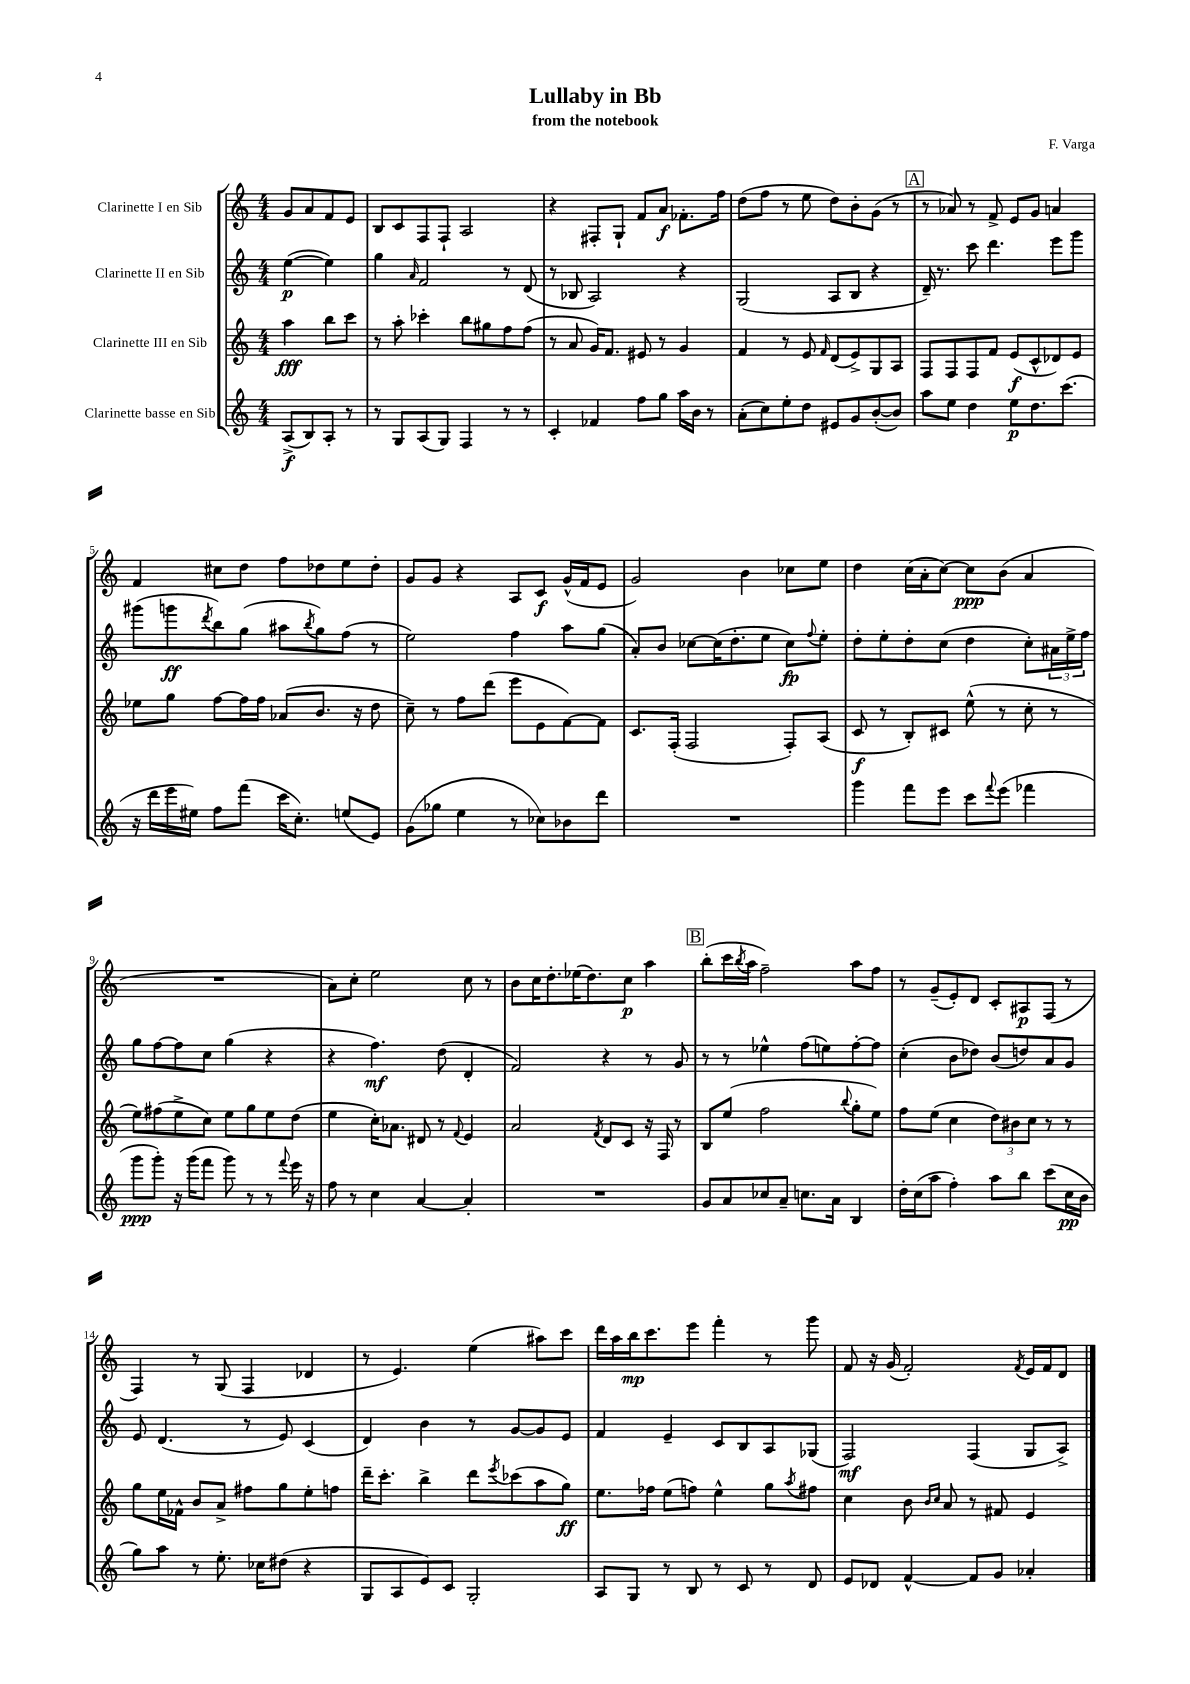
\header { title = "Lullaby in Bb" composer = "F. Varga" subtitle = "from the notebook" }
<<
\new StaffGroup <<
\new Staff = "s0" \with { instrumentName = "Clarinette I en Sib" } {
    \clef treble \key c \major \numericTimeSignature \time 4/4 \partial 2
    g'8 a'8 f'8 e'8 |
    b8 c'8 f8 f8-! a2 |
    r4 fis8-. g8-! f'8 a'8\f fes'8.-. f''16 |
    d''8( f''8 r8 e''8 d''8) b'8-. g'8( r8 |
    \mark \markup { \box "A" } r8 aes'8) r8 f'8-> e'8 g'8 a'4 |
    f'4 cis''8 d''8 f''8 des''8 e''8 des''8-. |
    g'8 g'8 r4 a8 c'8\f g'16-^( f'16 e'8 |
    g'2) b'4 ces''8 e''8 |
    d''4 c''16( a'16-. c''8~) c''8\ppp b'8( a'4 |
    R1 |
    a'8) c''8-. e''2 c''8 r8 |
    b'8 c''16 d''8.-. ees''16( d''8.) c''8\p a''4 |
    \mark \markup { \box "B" } b''8-.( c'''16 \acciaccatura { b''8 } a''16 f''2--) a''8 f''8 |
    r8 g'8--( e'8-.) d'8 c'8-. ais8\p f8( r8 |
    f4) r8 g8( f4 des'4 |
    r8 e'4.) e''4( ais''8) c'''8 |
    d'''16 a''16 b''16\mp c'''8. e'''8 f'''4-. r8 g'''8 |
    f'8 r16 g'16( f'2-.) \acciaccatura { f'8 } e'16 f'16 d'8 \bar "|." |
}
\new Staff = "s1" \with { instrumentName = "Clarinette II en Sib" } {
    \clef treble \key c \major \numericTimeSignature \time 4/4 \partial 2
    e''4~\p( e''4) |
    g''4 \grace { a'16 } f'2 r8 d'8( |
    r8 bes8 a2) r4 |
    g2( a8 b8 r4 |
    \mark \markup { \box "A" } d'16--) r8. c'''8 d'''4. e'''8 g'''8 |
    gis'''8( g'''8\ff \acciaccatura { d'''8 } b''8) g''8( ais''8 \acciaccatura { b''8 } g''8) f''8( r8 |
    e''2) f''4 a''8 g''8( |
    a'8-.) b'8 ces''8~ ces''16( d''8.-. e''8 ces''8\fp) \appoggiatura { f''8 } e''8-. |
    d''8-. e''8-. d''8-. c''8( d''4 c''8-.) \tuplet 3/2 { ais'16 e''16-> f''16 } |
    g''8 f''8~ f''8 c''8 g''4( r4 |
    r4 f''4.\mf) d''8( d'4-. |
    f'2) r4 r8 g'8 |
    \mark \markup { \box "B" } r8 r8 ees''4-^ f''8( e''8) f''8~-. f''8 |
    c''4-.( b'8 des''8) b'8( d''8) a'8 g'8 |
    e'8 d'4.( r8 e'8) c'4( |
    d'4) b'4 r8 g'8~ g'8 e'8 |
    f'4 e'4-- c'8 b8 a8 ges8( |
    f2\mf) f4( g8 a8->) \bar "|." |
}
\new Staff = "s2" \with { instrumentName = "Clarinette III en Sib" } {
    \clef treble \key c \major \numericTimeSignature \time 4/4 \partial 2
    a''4\fff b''8 c'''8 |
    r8 a''8-. ces'''4-. b''8 gis''8 f''8 f''8( |
    r8 a'8 g'16) f'8. eis'8 r8 g'4 |
    f'4 r8 e'8 \grace { f'16 } d'8( e'8->) g8 a8 |
    \mark \markup { \box "A" } f8 f8 f8 f'8 e'8\f( c'8-^ des'8) e'8 |
    ees''8 g''8 f''8~ f''16 f''16 aes'8( b'8. r16 d''8 |
    c''8--) r8 f''8 d'''8( e'''8 e'8 f'8~) f'8 |
    c'8. f16-.( f2 f8-.) a8( |
    c'8\f r8 b8-.) cis'8 e''8-^( r8 c''8-. r8 |
    e''8) fis''8( e''8-> c''8) e''8 g''8 e''8 d''8( |
    e''4 c''16-.) aes'8. dis'8 r8 \appoggiatura { f'8 } e'4 |
    a'2 \acciaccatura { f'8 } d'8 c'8 r16 f16 r8 |
    \mark \markup { \box "B" } b8 e''8( f''2 \appoggiatura { b''8 } g''8-. e''8) |
    f''8 e''8( c''4 \tuplet 3/2 { d''8) bis'8 c''8 } r8 r8 |
    g''8 e''16 fes'16-^ b'8 a'8-> fis''8 g''8 e''8-. f''8 |
    d'''16-- c'''8.-. b''4-> d'''8 \acciaccatura { e'''8 } ces'''8( a''8 g''8\ff) |
    e''8. fes''16 e''8( f''8) e''4-^ g''8 \acciaccatura { a''8 } fis''8 |
    c''4 b'8 \grace { b'16 c''16 } a'8 r8 fis'8 e'4 \bar "|." |
}
\new Staff = "s3" \with { instrumentName = "Clarinette basse en Sib" } {
    \clef treble \key c \major \numericTimeSignature \time 4/4 \partial 2
    a8->\f( b8) a8-. r8 |
    r8 g8 a8( g8) f4 r8 r8 |
    c'4-. fes'4 f''8 g''8 a''16 b'16 r8 |
    a'8-.( c''8) e''8-. d''8 eis'8 g'8 b'8~-.( b'8) |
    \mark \markup { \box "A" } a''8 e''8 d''4 e''8\p d''8. c'''8.( |
    r16 d'''16 e'''16 eis''16) f''8 f'''8( c'''16 c''8.-.) e''8( e'8) |
    g'8( ges''8 e''4 r8 ces''8) bes'8 d'''8 |
    R1 |
    g'''4 f'''8 e'''8 c'''8 \appoggiatura { f'''8 } e'''8( fes'''4 |
    g'''8\ppp g'''8-.) r16 g'''16( f'''8 g'''8) r8 r8 \appoggiatura { f'''8 } e'''16 r16 |
    f''8 r8 c''4 a'4~ a'4-. |
    R1 |
    \mark \markup { \box "B" } g'8 a'8 ces''8 a'8-- c''8. a'16 b4 |
    d''16-. c''16( a''8 f''4-.) a''8 b''8 c'''8( c''16\pp b'16 |
    g''8) a''8 r8 e''8.-. ces''16 dis''8( r4 |
    g8 a8 e'8) c'8 g2-. |
    a8 g8 r8 b8 r8 c'8 r8 d'8 |
    e'8 des'8 f'4~-^ f'8 g'8 aes'4-. \bar "|." |
}
>>
>>
